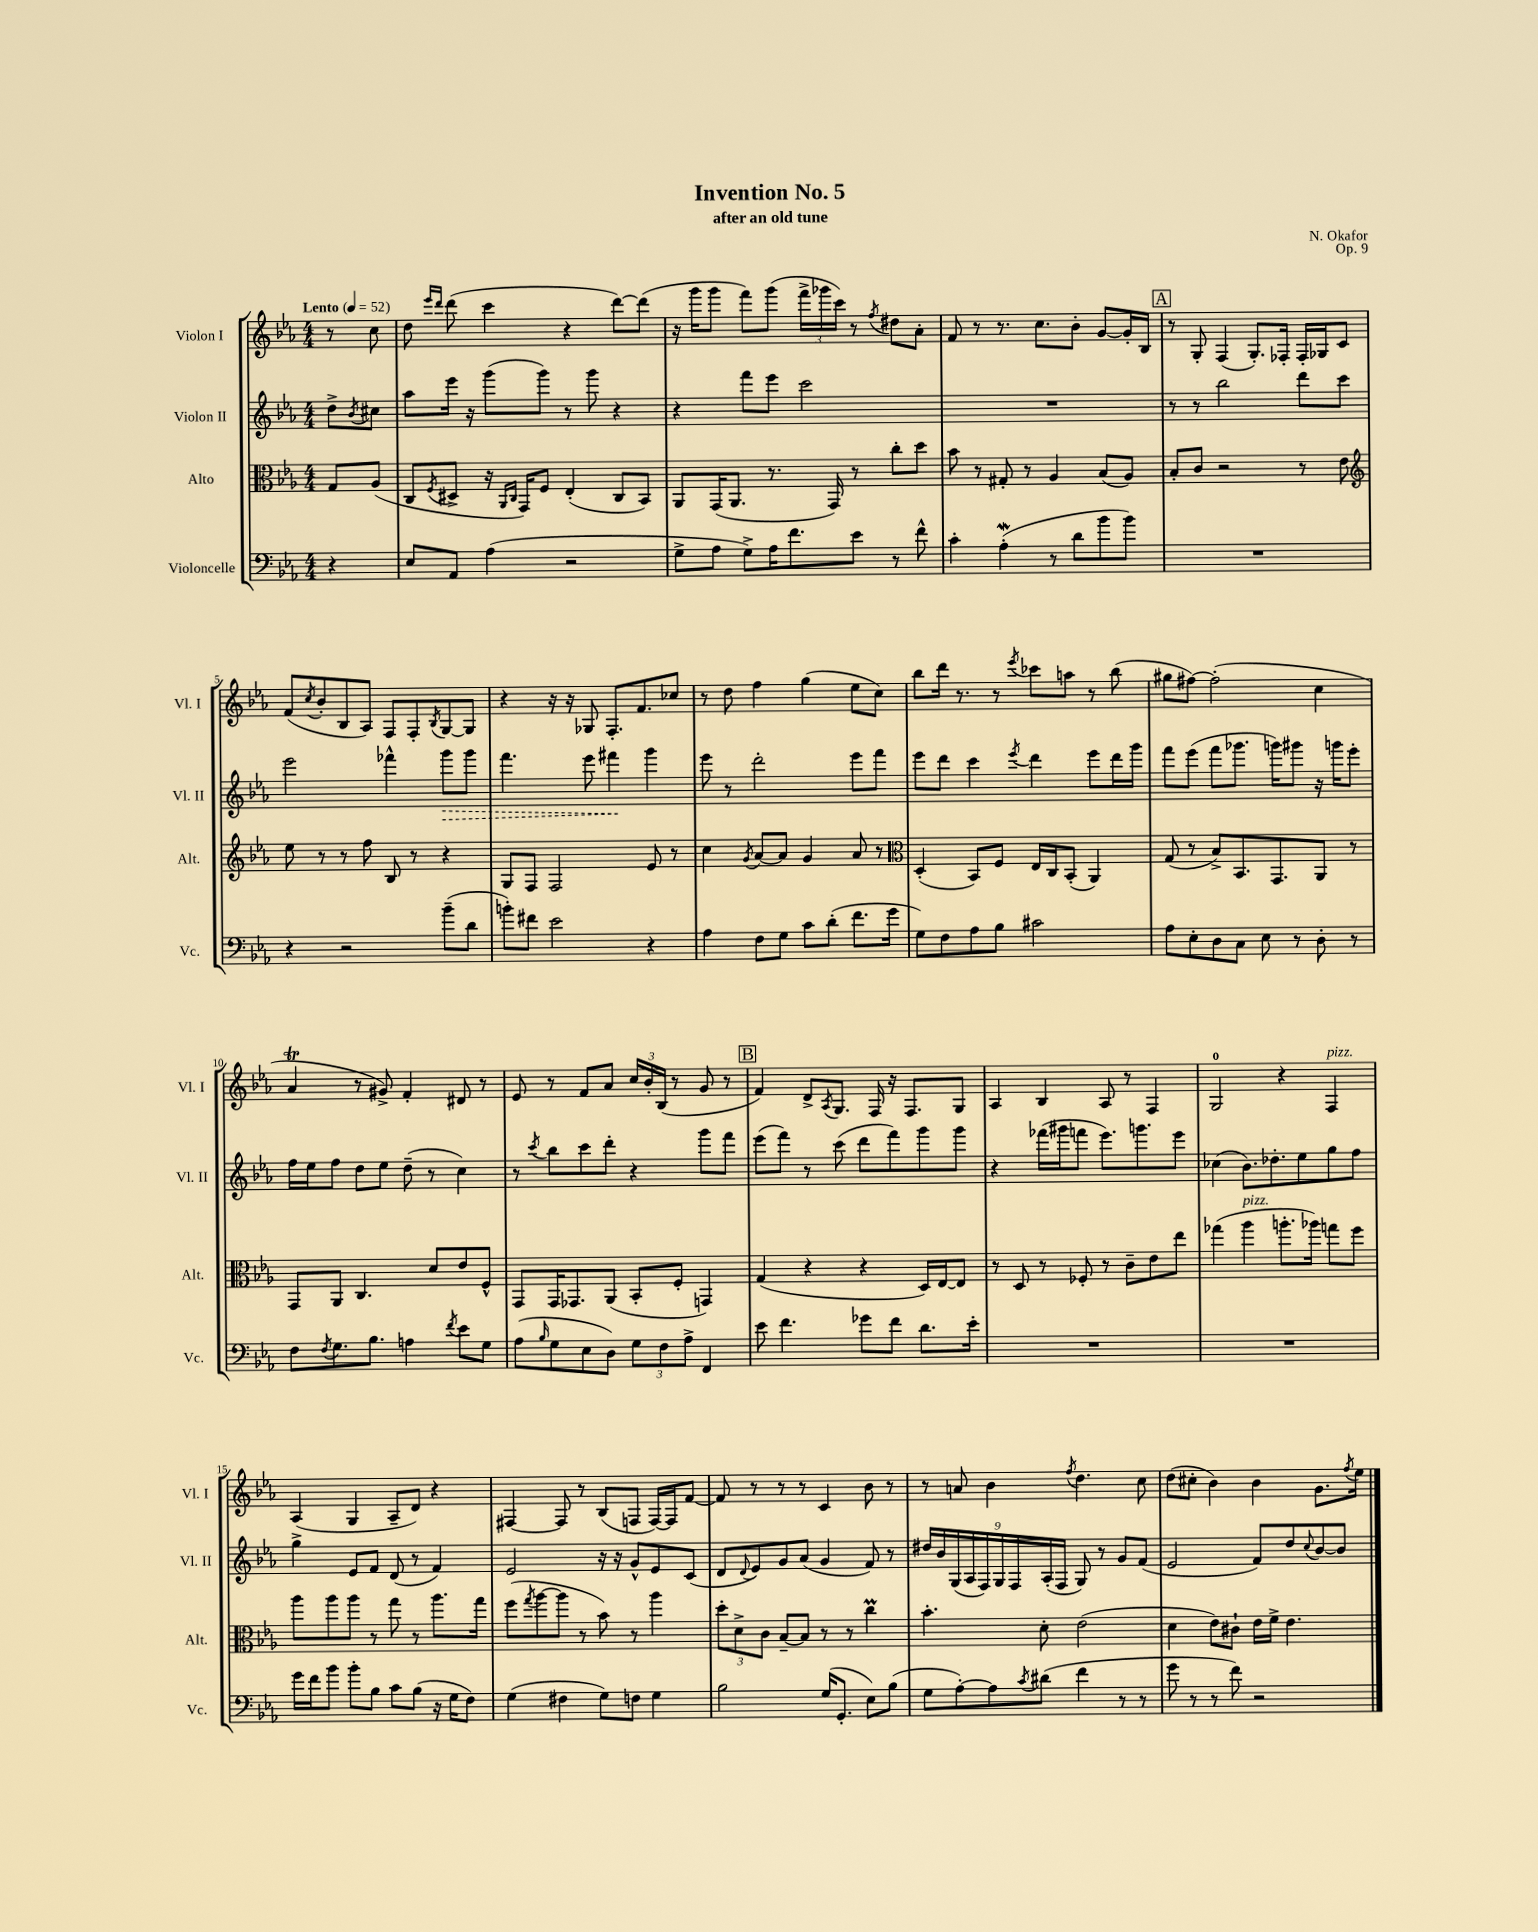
\header { title = "Invention No. 5" composer = "N. Okafor" subtitle = "after an old tune" opus = "Op. 9" }
<<
\new StaffGroup <<
\new Staff = "s0" \with { instrumentName = "Violon I" shortInstrumentName = "Vl. I" } {
    \clef treble \key ees \major \numericTimeSignature \time 4/4 \partial 4 \tempo "Lento" 4 = 52
    r8 c''8 |
    d''8 \grace { ees'''16 d'''16 } d'''8( c'''4 r4 d'''8~) d'''8( |
    r16 g'''16 g'''8 f'''8) g'''8( \tuplet 3/2 { f'''16-> ges'''16 c'''16) } r8 \acciaccatura { f''8 } dis''8 aes'8-. |
    f'8 r8 r8. c''8. bes'8-. g'8~ g'16-. bes16 |
    \mark \markup { \box "A" } r8 g8-. f4( g8.-.) fes16-. fes16-. ges16 c'8 |
    f'8( \acciaccatura { c''8 } bes'8-. bes8 aes8) f8 f8-. \acciaccatura { bes8 } g8~ g8 |
    r4 r16 r16 ges8 f8.-. f'8. ces''8 |
    r8 d''8 f''4 g''4( ees''8 c''8) |
    bes''8 d'''16 r8. r8 \acciaccatura { ees'''8 } ces'''8 a''8 r8 bes''8( |
    gis''8 fis''8~) fis''2-.( c''4 |
    aes'4\trill r8 gis'8->) f'4-. dis'8 r8 |
    ees'8 r8 f'8 aes'8 \tuplet 3/2 { c''16 bes'16-. bes16( } r8 g'8 r8 |
    \mark \markup { \box "B" } f'4) d'8-> \acciaccatura { aes8 } g8. f16 r16 f8. g8 |
    aes4 bes4 aes8 r8 f4 |
    g2-0 r4 f4^\markup { \italic "pizz." } |
    aes4( g4 aes8-- d'8) r4 |
    fis4~ fis8 r8 bes8( f8 f16~) f16 f'8~ |
    f'8 r8 r8 r8 c'4 bes'8 r8 |
    r8 a'8 bes'4 \acciaccatura { f''8 } d''4. c''8 |
    d''8( cis''8-. bes'4) bes'4 g'8. \acciaccatura { f''8 } ees''16 \bar "|." |
}
\new Staff = "s1" \with { instrumentName = "Violon II" shortInstrumentName = "Vl. II" } {
    \clef treble \key ees \major \numericTimeSignature \time 4/4 \partial 4
    d''8-> \acciaccatura { bes'8 } cis''8 |
    aes''8 ees'''16 r16 g'''8( g'''8) r8 g'''8 r4 |
    r4 f'''8 ees'''8 c'''2 |
    R1 |
    \mark \markup { \box "A" } r8 r8 bes''2 d'''8 c'''8 |
    ees'''2 fes'''4-^ \once \override Hairpin.style = #'dashed-line g'''8\> g'''8 |
    f'''4. ees'''8 fis'''4\! g'''4 |
    ees'''8 r8 d'''2-. ees'''8 f'''8 |
    ees'''8 d'''8 c'''4 \acciaccatura { ees'''8 } d'''4 ees'''8 d'''16 g'''16 |
    f'''8 ees'''8( f'''8 ges'''8. g'''16) gis'''8 r16 g'''16 ees'''8-. |
    f''16 ees''16 f''8 d''8 ees''8 d''8--( r8 c''4) |
    r8 \acciaccatura { c'''8 } bes''8 c'''8 d'''8-. r4 g'''8 f'''8 |
    \mark \markup { \box "B" } ees'''8( f'''8) r8 c'''8( d'''8 f'''8) g'''8 g'''8 |
    r4 fes'''16( gis'''16 f'''8 ees'''8.) g'''8. ees'''8 |
    ces''4( bes'8.) des''8.-. ees''8 g''8 f''8 |
    g''4-> ees'8 f'8 d'8( r8 f'4) |
    ees'2 r16 r16 g'8-^ ees'8 c'8( |
    d'8 \appoggiatura { d'8 } ees'8) g'8 aes'8( g'4 f'8) r8 |
    \tuplet 9/8 { dis''16 bes'16 g16( aes16 f16) g16 f16 aes16-.( f16 } g8) r8 g'8 f'8( |
    ees'2 f'8) d''8 \appoggiatura { c''8 } bes'8~ bes'8 \bar "|." |
}
\new Staff = "s2" \with { instrumentName = "Alto" shortInstrumentName = "Alt." } {
    \clef alto \key ees \major \numericTimeSignature \time 4/4 \partial 4
    g8 aes8( |
    c8 \acciaccatura { f8 } dis8-> r16 \grace { aes,16 c16 } g,16) f8 ees4-.( c8 bes,8) |
    aes,8 g,16( aes,8. r8. g,16) r8 c''8-. d''8 |
    bes'8 r8 gis8-. r8 aes4 bes8( aes8) |
    \mark \markup { \box "A" } bes8-. c'8 r2 r8 ees'8 |
    \clef treble ees''8 r8 r8 f''8 bes8 r8 r4 |
    g8 f8 f2 ees'8 r8 |
    c''4 \acciaccatura { g'8 } aes'8~ aes'8 g'4 aes'8 r8 |
    \clef alto d4-.( bes,8) f8 ees16 c16 bes,8-.( aes,4) |
    g8( r8 bes8->) bes,8. g,8. aes,8 r8 |
    g,8 aes,8 c4. d'8 ees'8 f8-^ |
    g,8 g,16 ges,8. aes,8( bes,8-. f8-. g,4) |
    \mark \markup { \box "B" } g4( r4 r4 d16) ees16~ ees8 |
    r8 d8 r8 fes8-. r8 c'8-- ees'8 ees''8 |
    ges''4( aes''4^\markup { \italic "pizz." } a''8.-. aes''16) g''8 f''8 |
    aes''8 aes''8 aes''8 r8 g''8 r8 aes''8. g''16 |
    f''8( \acciaccatura { g''8 } aes''8~ aes''8 r8 bes'8) r8 aes''4 |
    \tuplet 3/2 { d''8-. d'8-> c'8 } bes8~-- bes8 r8 r8 c''4\prall |
    bes'4.-. d'8-. ees'2( |
    d'4 ees'8) cis'8-! ees'16 f'16-> ees'4. \bar "|." |
}
\new Staff = "s3" \with { instrumentName = "Violoncelle" shortInstrumentName = "Vc." } {
    \clef bass \key ees \major \numericTimeSignature \time 4/4 \partial 4
    r4 |
    ees8 aes,8 aes4( r2 |
    g8-> aes8 g8->) aes16 f'8. ees'8 r8 f'8-^ |
    c'4-. aes4-.\mordent( r8 d'8 bes'8 bes'8) |
    \mark \markup { \box "A" } R1 |
    r4 r2 bes'8--( d'8 |
    b'8-.) fis'8 ees'2 r4 |
    aes4 f8 g8 c'8 d'8-.( f'8. g'16 |
    g8) f8 aes8 bes8 cis'2 |
    aes8 ees8-. d8 c8 ees8 r8 d8-. r8 |
    f8 \acciaccatura { f8 } g8. bes8. a4 \acciaccatura { f'8 } ees'8 g8 |
    aes8( \grace { bes16 } g8 ees8 d8) \tuplet 3/2 { g8 f8 aes8-> } f,4 |
    \mark \markup { \box "B" } ees'8 f'4. ges'8 f'8 d'8. ees'16-. |
    R1 |
    R1 |
    g'16 f'16 bes'8 bes'8-. bes8 c'8 bes8( r16 g16 f8) |
    g4( fis4 g8) f8 g4 |
    bes2 g16( g,8.-. ees8) bes8( |
    g8 aes8~-.) aes8 \acciaccatura { c'8 } dis'8( f'4 r8 r8 |
    g'8 r8 r8 f'8) r2 \bar "|." |
}
>>
>>
